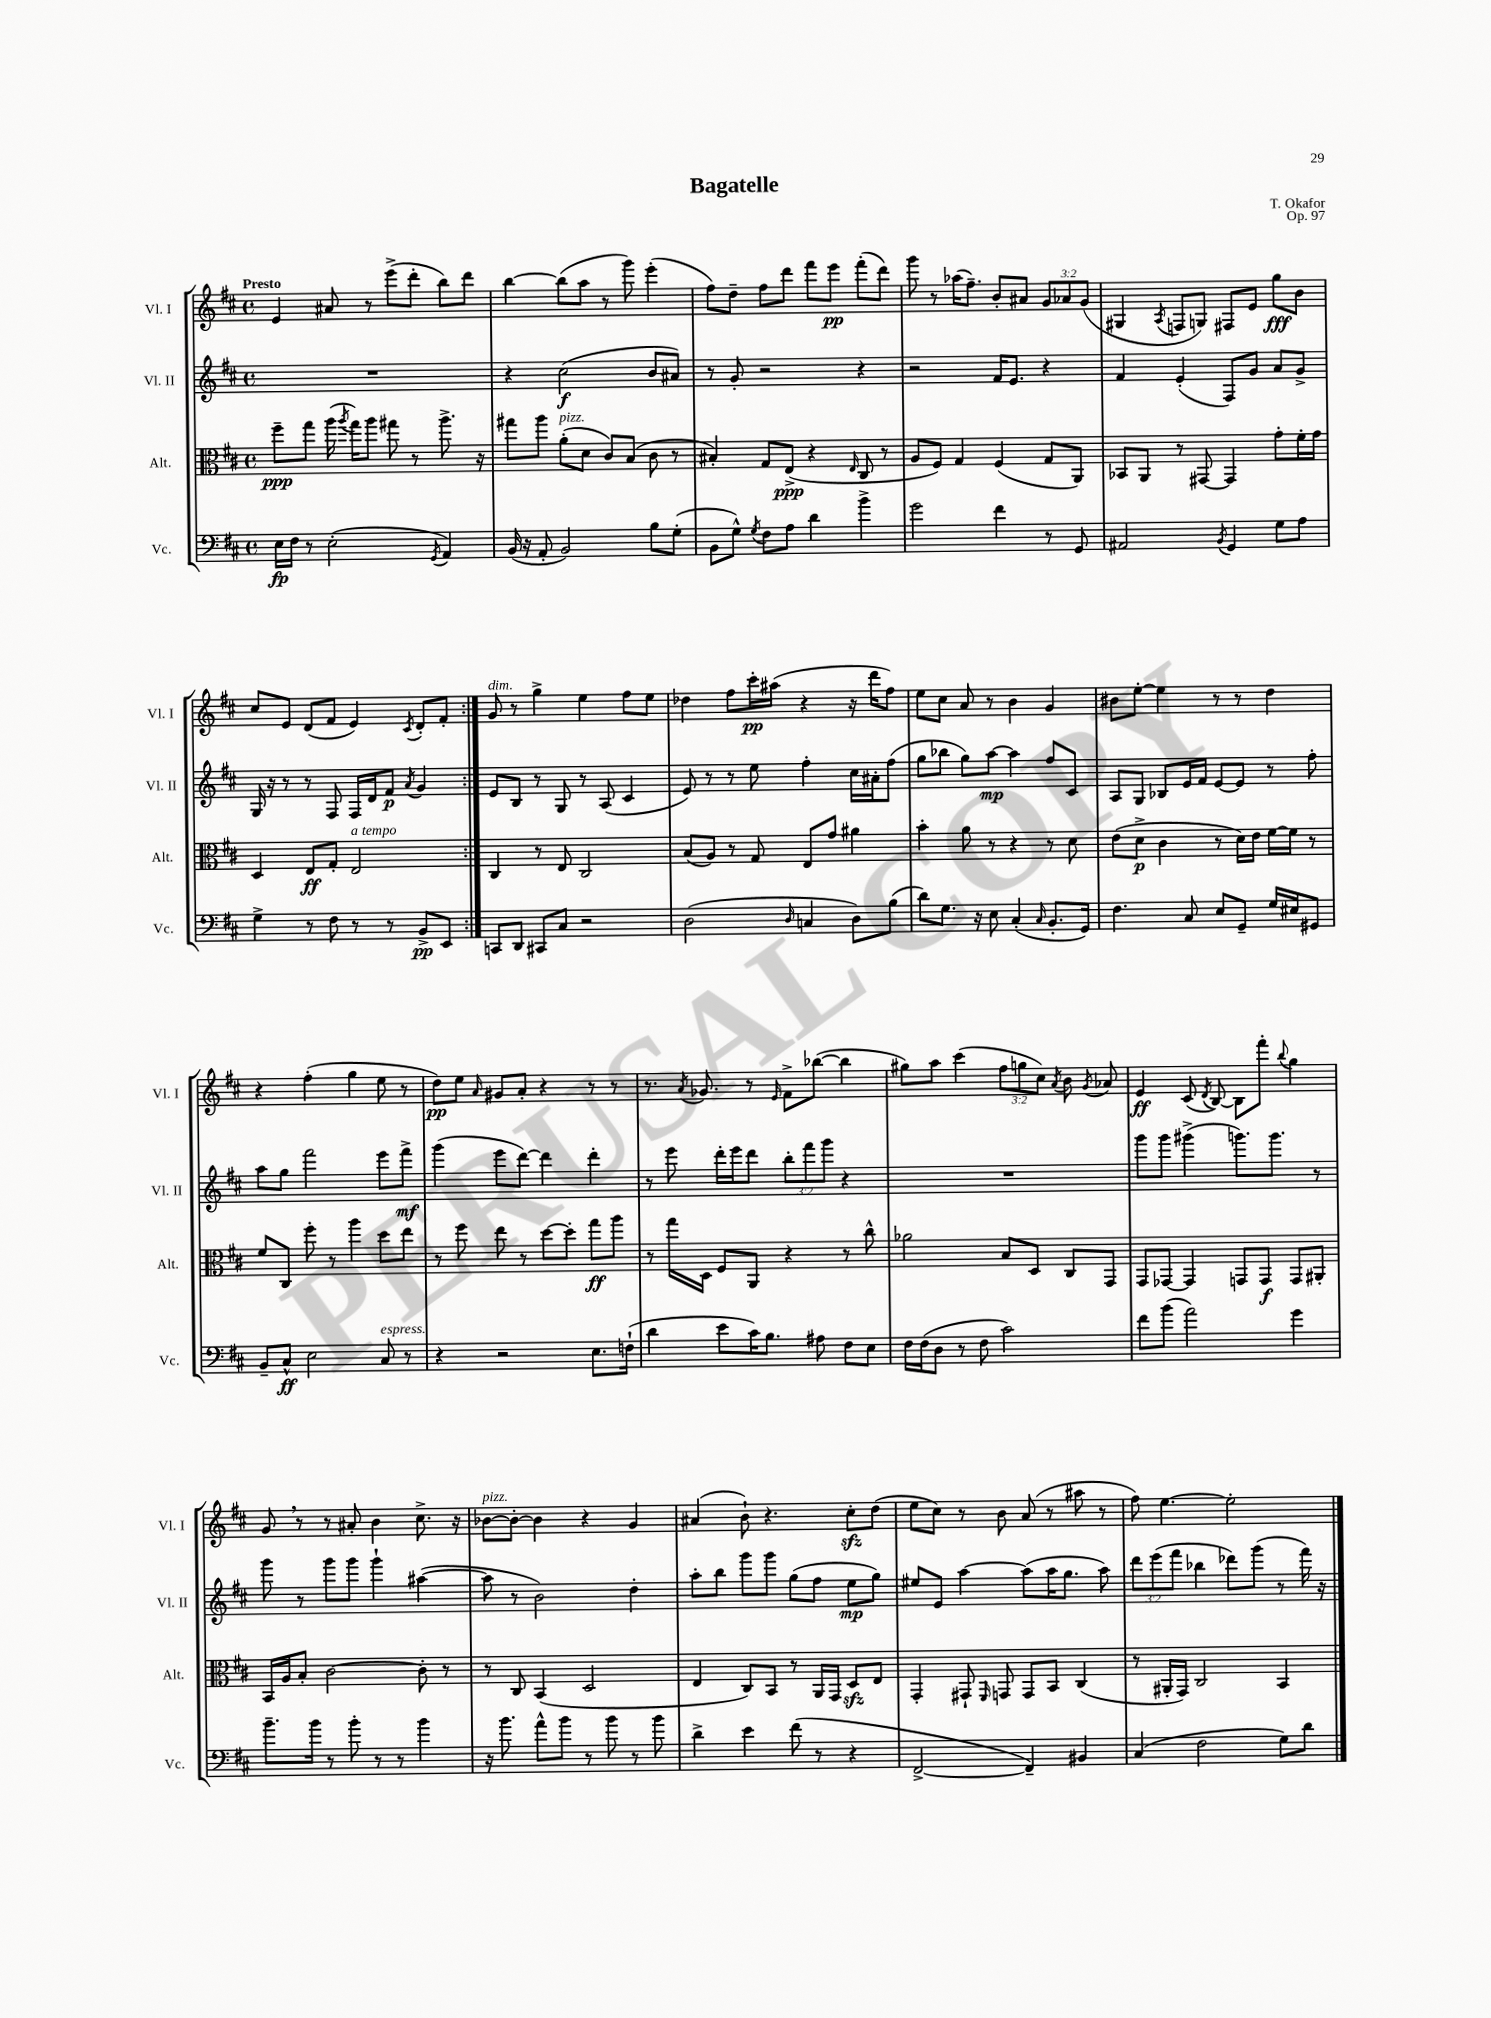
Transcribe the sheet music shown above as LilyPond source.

\header { title = "Bagatelle" composer = "T. Okafor" opus = "Op. 97" }
<<
\new StaffGroup <<
\new Staff = "s0" \with { instrumentName = "Vl. I" shortInstrumentName = "Vl. I" } {
    \clef treble \key d \major \defaultTimeSignature \time 4/4 \override Staff.TupletNumber.text = #tuplet-number::calc-fraction-text \tempo "Presto"
    \autoBeamOff \repeat volta 2 { e'4 ais'8 r8 e'''8[->( d'''8]-. b''8[) d'''8] |
    b''4~ b''8[( a''8] r8 g'''8) e'''4-.( |
    fis''8[) d''8]-- fis''8[ d'''8] fis'''8[ e'''8]\pp fis'''8[-.( d'''8]) |
    g'''8 r8 aes''16[( fis''8.]--) b'8[-. ais'8] \tuplet 3/2 { g'8[ aes'8 g'8]( } |
    gis4 \acciaccatura { a8 } f8[ g8]) fis8[ e'8] g''8[\fff b'8] |
    cis''8[ e'8] d'8[( fis'8] e'4) \acciaccatura { cis'8 } d'8[-. fis'8]-. | }
    g'8^\markup { \italic "dim." } r8 g''4-> e''4 fis''8[ e''8] |
    des''4 fis''8[ cis'''16-.\pp ais''16]( r4 r16 d'''16[ fis''8]) |
    e''8[ cis''8] a'8 r8 b'4 g'4 |
    bis'8[ e''8]~-. e''4 r8 r8 d''4 |
    r4 fis''4-.( g''4 e''8 r8 |
    d''8[\pp) e''8] \grace { a'16 } gis'8[ a'8]-. r4 r8 r8 |
    r8. \acciaccatura { a'8 } ges'8. r8 \grace { e'16 } fis'8[-> bes''8]~( bes''4 |
    gis''8[) a''8] cis'''4( \tuplet 3/2 { fis''8[ g''8 cis''8]) } \acciaccatura { a'8 } b'8 \acciaccatura { g'8 } aes'8 |
    e'4\ff cis'8( \acciaccatura { d'8 } b8~) b8[ fis'''8]-. \appoggiatura { b''8 } g''4 |
    g'8 \breathe r8 r8 ais'8-. b'4 cis''8.-> r16 |
    bes'8[~^\markup { \italic "pizz." } bes'8]~-. bes'4 r4 g'4 |
    ais'4( b'8-!) r4. cis''8[-.\sfz d''8]( |
    e''8[ cis''8]) r8 b'8 a'8( r8 ais''8 r8 |
    fis''8) e''4.~ e''2-. \bar "|." |
}
\new Staff = "s1" \with { instrumentName = "Vl. II" shortInstrumentName = "Vl. II" } {
    \clef treble \key d \major \defaultTimeSignature \time 4/4 \override Staff.TupletNumber.text = #tuplet-number::calc-fraction-text
    \autoBeamOff \repeat volta 2 { R1 |
    r4 cis''2\f( b'8[ ais'8]) |
    r8 g'8-. r2 r4 |
    r2 fis'16[ e'8.] r4 |
    fis'4 e'4-.( fis8[) g'8] a'8[ g'8]-> |
    g16 r16 r8 r8 fis8 fis16[ d'16 fis'8]\p \acciaccatura { a'8 } g'4 | }
    e'8[ b8] r8 g8 r8 a8( cis'4 |
    e'8) r8 r8 e''8 fis''4-. cis''16[ ais'16-. fis''8]( |
    g''8[ bes''8] g''8[) a''8]~\mp a''4 fis''8[ cis'8] |
    a8[ g8] bes8[ e'16 fis'16] e'8[~ e'8] r8 fis''8-. |
    a''8[ g''8] fis'''2 e'''8[ fis'''8]->\mf |
    g'''4( e'''8[ d'''8]~) d'''4 d'''4-. |
    r8 e'''8 d'''16[-. e'''16 d'''8] \tuplet 3/2 { b''8[-. fis'''8 g'''8] } r4 |
    R1 |
    g'''8[ g'''8] gis'''4->( g'''8.[) g'''8.] r8 |
    g'''8 r8 g'''8[ g'''8] g'''4-! ais''4~( |
    ais''8 r8 b'2) d''4-. |
    a''8[-. b''8] g'''8[ g'''8] g''8[( fis''8] e''8[\mp g''8]) |
    eis''8[ e'8] a''4~ a''8[( a''16 g''8.] a''8) |
    \tuplet 3/2 { d'''8[ e'''8( fis'''8] } bes''4 des'''8[) g'''8]( r8 fis'''16) r16 \bar "|." |
}
\new Staff = "s2" \with { instrumentName = "Alt." shortInstrumentName = "Alt." } {
    \clef alto \key d \major \defaultTimeSignature \time 4/4
    \autoBeamOff \repeat volta 2 { fis''8[--\ppp g''8] a''16( \acciaccatura { a''8 } g''16[) a''8] gis''8 r8 a''8.-> r16 |
    gis''8[ a''8] a'8[-.^\markup { \italic "pizz." }( d'8] cis'8[) b8]( cis'8 r8 |
    bis4-.) g8[ e8]->\ppp( r4 \grace { e16 } cis8 r8 |
    a8[ fis8]) g4 fis4( g8[ a,8]) |
    bes,8[ a,8] r8 gis,8~ gis,4 g'8[-. fis'16-. g'16] |
    d4 e8[\ff g8]-. e2^\markup { \italic "a tempo" } | }
    cis4 r8 e8 cis2 |
    b8[( a8]) r8 g8 e8[ g'8] ais'4 |
    b'4-. a'8 r8 r4 r8 d'8 |
    e'8[( d'8]->\p cis'4 r8 d'16[) e'16] fis'16[~ fis'16] r8 |
    fis'8[ cis8] fis''8-. r8 a''4 d''8[ e''8] |
    r8 fis''8 e''8 r8 d''8[~ d''8]-. g''8[\ff a''8] |
    r8 g''16[ d16] fis8[ a,8] r4 r8 cis''8-^ |
    aes'2 b8[ d8] cis8[ g,8] |
    g,8[ ges,8]~ ges,4 g,8[ g,8]\f g,8[ ais,8]-. |
    b,16[ a16 b8]-. cis'2~ cis'8-. r8 |
    r8 cis8 b,4( d2 |
    e4 cis8[) b,8] r8 a,16[ g,16] d8[\sfz e8] |
    g,4-. gis,8-! \grace { fis,16 } g,8 g,8[ b,8] cis4( |
    r8 ais,16[-. g,16]) cis2 b,4 \bar "|." |
}
\new Staff = "s3" \with { instrumentName = "Vc." shortInstrumentName = "Vc." } {
    \clef bass \key d \major \defaultTimeSignature \time 4/4
    \autoBeamOff \repeat volta 2 { e16[\fp fis16] r8 e2-.( \acciaccatura { g,8 } a,4) |
    b,16( r16 a,8-. b,2) b8[ g8]-.( |
    b,8[ g8]-^) \acciaccatura { g8 } fis8[ a8] d'4 b'4-> |
    g'2 fis'4 r8 g,8 |
    ais,2 \acciaccatura { b,8 } g,4 g8[ a8] |
    g4-> r8 fis8 r8 r8 b,8[->\pp e,8] | }
    c,8[ d,8] cis,8[ cis8] r2 |
    d2( \grace { d16 } c4 d8[) b8]( |
    d'8[) g8.] r16 e8 cis4-.( \grace { cis16 } b,8.[-. g,16]) |
    fis4. cis8 e8[ g,8]-- g16[ eis16 gis,8] |
    b,8[-- cis8]-^\ff e2 cis8^\markup { \italic "espress." } r8 |
    r4 r2 e8.[ f16]-!( |
    d'4 e'8[ cis'16) b8.] ais8 fis8[ e8] |
    fis16[ fis16( d8] r8 fis8 cis'2) |
    fis'8[ b'8]( a'2) g'4 |
    b'8.[-- b'16] r8 b'8-. r8 r8 b'4 |
    r16 b'8. a'8[-^ b'8] r8 b'8 r8 b'8 |
    d'4-> e'4 fis'8( r8 r4 |
    fis,2~-> fis,4--) bis,4 |
    cis4( fis2 g8[) d'8] \bar "|." |
}
>>
>>
\layout { \context { \Score \remove "Bar_number_engraver" } }
